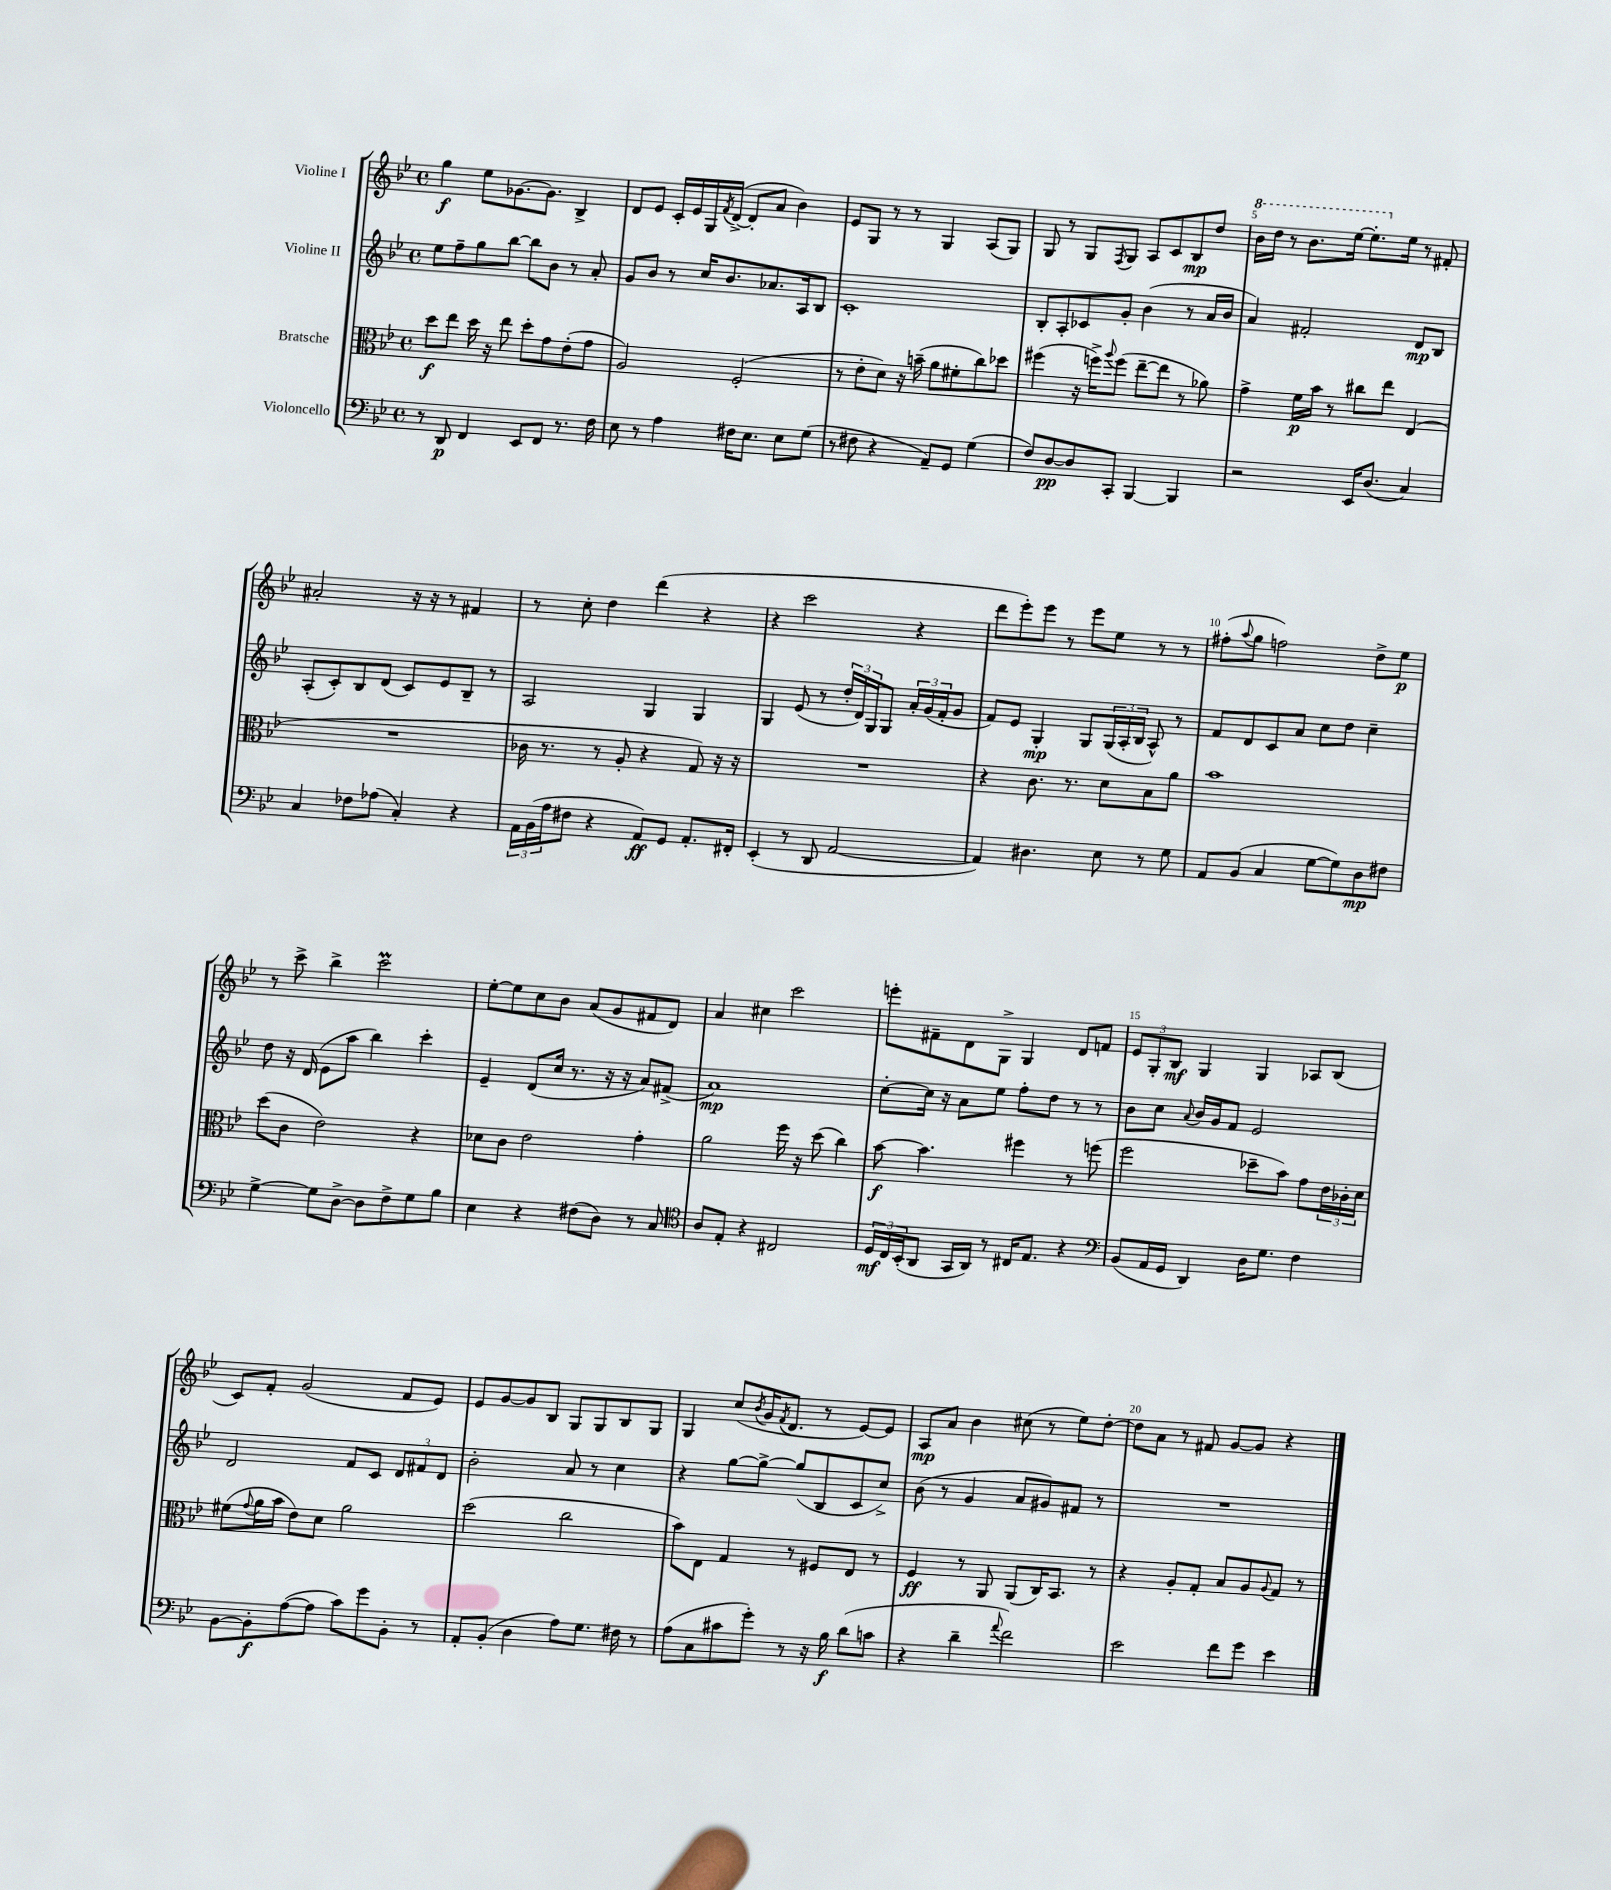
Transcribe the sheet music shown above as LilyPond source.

<<
\new StaffGroup <<
\new Staff = "s0" \with { instrumentName = "Violine I" } {
    \clef treble \key bes \major \defaultTimeSignature \time 4/4
    g''4\f ees''8 ges'8.~ ges'8. bes4-> |
    d'8 ees'8 c'16-. ees'16 g16 \acciaccatura { f'8 } d'16~->( d'8-. a'8 bes'4) |
    ees'8 g8 r8 r8 g4 a8( g8) |
    g8 r8 g8 \acciaccatura { f8 } g8 a8 c'8 bes8\mp d''8 |
    \ottava #1 bes''16 d'''16 r8 bes''8. ees'''16~ ees'''8.-. \ottava #0 ees''16 r8 fis'8-. |
    ais'2-. r16 r16 r8 fis'4 |
    r8 c''8-. d''4 d'''4( r4 |
    r4 c'''2 r4 |
    d'''8 ees'''8-.) ees'''8 r8 ees'''8 ees''8 r8 r8 |
    fis''8-.( \appoggiatura { a''8 } g''8 f''2) d''8-> ees''8\p |
    r8 c'''8-> bes''4-> c'''2\prall |
    ees''8~-. ees''8 c''8 bes'8 a'8( g'8 fis'8 d'8) |
    a'4 cis''4 c'''2 |
    e'''8-. fis'8-- d'8 g8-> g4 d'8 f'8 |
    \tuplet 3/2 { ees'8 g8-. bes8\mf } g4 g4 aes8 bes8( |
    c'8) f'8-. g'2( f'8 ees'8) |
    ees'8 g'8~ g'8 bes8 g8 g8 bes8 g8 |
    g4 c''8( \acciaccatura { bes'8 } g'16 \acciaccatura { f'8 } d'8. r8 ees'8~) ees'8 |
    a8\mp a'8 bes'4 cis''8( r8 ees''8) d''8~-. |
    d''8 a'8 r8 fis'8 g'8~ g'8 r4 \bar "|." |
}
\new Staff = "s1" \with { instrumentName = "Violine II" } {
    \clef treble \key bes \major \defaultTimeSignature \time 4/4
    ees''8 f''8-- g''8 bes''8~ bes''8 bes'8 r8 a'8-. |
    g'8 bes'8 r8 c''16 bes'8. aes'8. a16 bes8 |
    c'1-. |
    bes8-. a8-. ces'8 g'8-. bes'4( r8 a'16 bes'16 |
    a'4) fis'2-. d'8\mp bes8 |
    a8-.( c'8-.) bes8 d'8( c'8) ees'8 bes8-- r8 |
    a2 g4 g4 |
    g4 ees'8( r8 \tuplet 3/2 { d''16-. d'16) g16 } g8 \tuplet 3/2 { a'16-. g'16( f'16-. } g'8 |
    f'8) ees'8 g4-.\mp g8 \tuplet 3/2 { g16( a16-. bes16 } a8-^) r8 |
    f'8 d'8 c'8 a'8 c''8 d''8 c''4-- |
    d''8 r16 d'16( ees'8 a''8 bes''4) c'''4-. |
    ees'4-- d'8( c''16 r8. r16 r16 a'8) fis'8->( |
    a'1\mp) |
    c''8~-. c''16 r16 a'8 ees''8 f''8-. d''8 r8 r8 |
    bes'8 c''8 \appoggiatura { a'8 } bes'16 g'16 f'8 ees'2 |
    d'2 f'8 c'8 \tuplet 3/2 { d'8 fis'8 d'8 } |
    bes'2-. a'8 r8 c''4 |
    r4 g''8~ g''8~-> g''8( bes8 c'8 c''8->) |
    bes'8( r8 g'4 a'8 gis'8) fis'8 r8 |
    R1 \bar "|." |
}
\new Staff = "s2" \with { instrumentName = "Bratsche" } {
    \clef alto \key bes \major \defaultTimeSignature \time 4/4
    d''8\f ees''8 d''16 r16 ees''8 d''8-. g'8 ees'8-.( g'8 |
    a2) f2-.( |
    r8 ees'8-. d'8) r16 b'16--( a'8 fis'8-. c''8) des''8 |
    fis''4( r16 f''16->) \appoggiatura { a''8 } f''8( ees''8~-- ees''8 r8 aes'8) |
    g'4-> f'16\p bes'16 r8 cis''8 ees''8 ees4( |
    R1 |
    ces'16 r8. r8 a8-. r4 g8) r16 r16 |
    R1 |
    r4 c'8. r8. d'8 bes8 a'8 |
    bes'1 |
    d''8( c'8 ees'2) r4 |
    des'8 c'8 ees'2 g'4-. |
    a'2 f''16 r16 d''8( c''4) |
    bes'8~\f bes'4. fis''4 r8 f''8( |
    f''2 des''8-- bes'8) g'8 \tuplet 3/2 { ees'16 ces'16-. d'16 } |
    fis'8( \appoggiatura { g'8 } a'16 bes'16 ees'8) d'8 a'2 |
    d''2( c''2 |
    bes'8) ees8 g4 r8 fis8 ees8 r8 |
    f4\ff r8 a,8 a,8( c16) bes,8. r8 |
    r4 a8-. g8-. bes8 a8 \appoggiatura { a8 } g8 r8 \bar "|." |
}
\new Staff = "s3" \with { instrumentName = "Violoncello" } {
    \clef bass \key bes \major \defaultTimeSignature \time 4/4
    r8 d,8\p f,4 ees,8 f,8 r8. f16 |
    ees8 r8 a4 fis16 ees8. ees8 g8( |
    r8 fis8 r4 a,8--) g,8 g4( |
    f8) d8~\pp d8 c,8-. bes,,4~ bes,,4 |
    r2 ees,16 d8.( c4) |
    c4 fes8 aes8( c4-.) r4 |
    \tuplet 3/2 { a,16 bes,16( a16 } fis8 r4 a,8\ff) g,8 a,8.-. fis,16-. |
    ees,4-.( r8 d,8 a,2~ |
    a,4) dis4. ees8 r8 g8 |
    a,8 bes,8( c4 g8~ g8) d8\mp fis8 |
    g4~-> g8 d8~-> d8 f8-> g8 bes8 |
    ees4 r4 fis8( d8) r8 c8 |
    \clef tenor a8 ees8-. r4 cis2 |
    \tuplet 3/2 { d16\mf c16 bes,16-.( } a,8 g,16 a,16) r8 cis16 ees8. r4 |
    \clef bass bes,8( a,16 g,16 d,4) d16 g8. f4 |
    bes,8~ bes,8-.\f a8~( a8 c'8) g'8 bes,8-. r8 |
    a,8-. bes,8-.( d4 a8) g8. fis16 r8 |
    a8( c8 cis'8 g'8-.) r8 r16 bes16\f d'8( c'8 |
    r4 d'4-- \appoggiatura { a'8 } f'2) |
    ees'2 f'8 g'8 ees'4 \bar "|." |
}
>>
>>
\layout { \context { \Score \override BarNumber.break-visibility = ##(#f #t #t) barNumberVisibility = #(every-nth-bar-number-visible 5) } }
